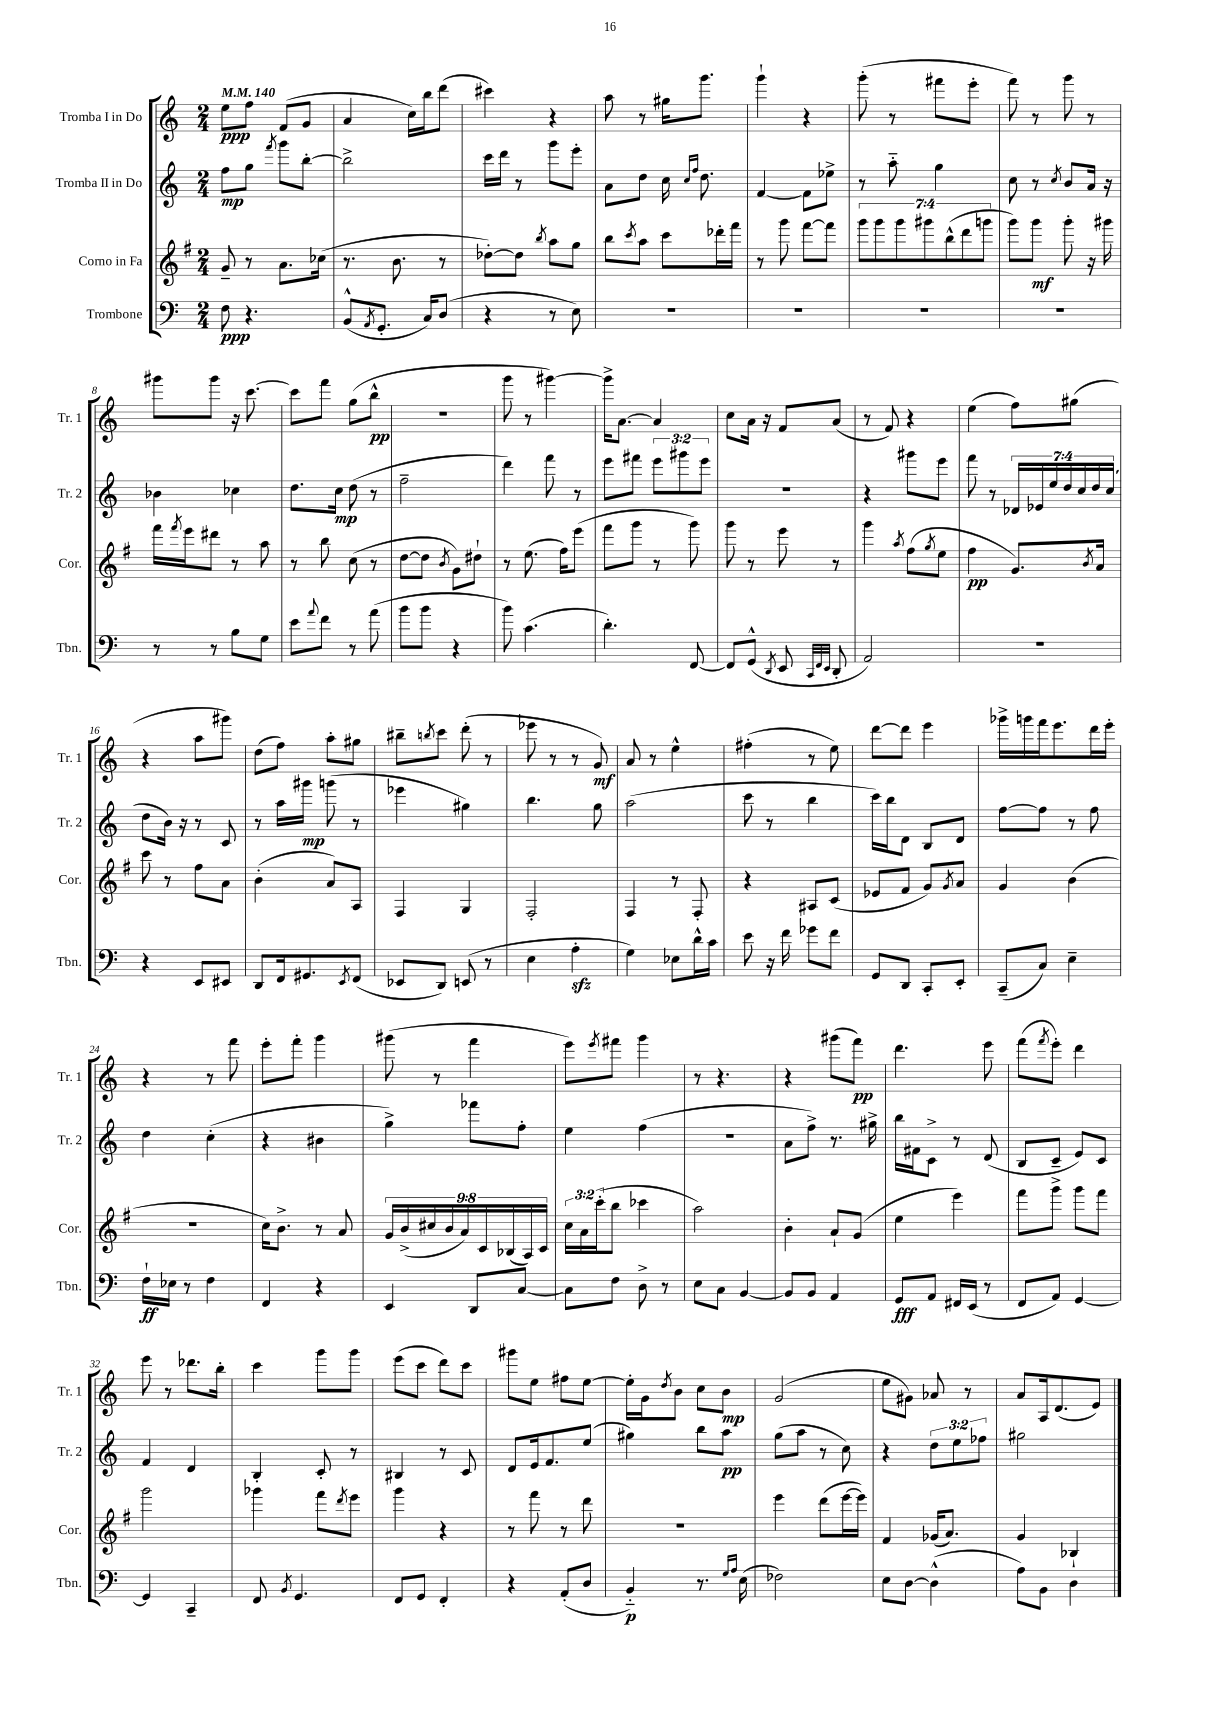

**kern	**kern	**kern	**kern
*staff4	*staff3	*staff2	*staff1
*clefF4	*clefG2	*clefG2	*clefG2
*k[]	*k[f#]	*k[]	*k[]
*M2/4	*M2/4	*M2/4	*M2/4
*MM140	*MM140	*MM140	*MM140
8F	8g~	8ff	8ee
4.r	8r	8gg	8ff
.	.	8qfff	.
.	8.a	8ggg	(8f
.	.	[8bb'	8g
.	(16cc-	.	.
=	=	=	=
(8BB^^	8.r	2bb^]	4a
8qAA	.	.	.
8.GG'	.	.	.
.	8.b	.	.
.	.	.	16cc)
16C)	.	.	16bb
(8D	8r	.	(8ddd
=	=	=	=
4r	[8dd-')	16ccc	4ccc#)
.	.	16ddd	.
.	8dd-]	8r	.
.	8qbb	.	.
8r	8aa	8ggg	4r
8E)	8gg	8eee'	.
=	=	=	=
2r	8bb	8a	8aa
.	8qccc	.	.
.	8aa	8dd	8r
.	8ccc	16cc	16gg#
.	.	16qqcc	.
.	.	16qqff	.
.	.	8.dd	8.ggg
.	16ddd-'	.	.
.	16fff#	.	.
=	=	=	=
2r	8r	[4f	4ggg`
.	8ggg	.	.
.	[8fff#	8f]	4r
.	8fff#]	8ee-^	.
=	=	=	=
2r	14ggg	8r	(8ggg'
.	14ggg	.	.
.	.	8aa'~	8r
.	14ggg	.	.
.	14ggg#	.	.
.	.	4gg	8fff#
.	(14bb^^	.	.
.	14ddd	.	.
.	.	.	8eee'
.	14ggg	.	.
=	=	=	=
2r	8ggg)	8cc	8fff)
.	8ggg	8r	8r
.	.	8qcc	.
.	8ggg'	8b	8ggg
.	16r	16a	8r
.	16ggg#	16r	.
=	=	=	=
8r	16fff#	4b-	8ggg#
.	8qfff#	.	.
.	16eee	.	.
8r	8ddd#	.	8ggg#
8B	8r	4cc-	16r
.	.	.	[8.ccc
8G	8aa	.	.
=	=	=	=
8e	8r	8.dd	8ccc]
8qqa	.	.	.
8f	8bb	.	8fff
.	.	16cc	.
8r	(8cc	(8dd	(8gg
(8a	8r	8r	8bb^^
=	=	=	=
8b	[8dd	2ff~	2r
8b	8dd]	.	.
.	8qb	.	.
4r	8g)	.	.
.	8dd#`	.	.
=	=	=	=
8b)	8r	4ddd)	8ggg
(4.c	(8.ee	.	8r
.	.	8fff	[4ggg#)
.	16ff#)	.	.
.	(8eee	8r	.
=	=	=	=
4.d')	8fff#	8eee	16ggg#^]
.	.	.	[8.a
.	8ggg	8fff#	.
.	8r	12eee	4a]
.	.	12ggg#	.
[8FF	8ggg)	.	.
.	.	12eee	.
=	=	=	=
8FF]	8ggg	2r	8cc
(8GG^^	8r	.	16a
.	.	.	16r
8qDD	.	.	.
8EE	8eee	.	8f
32qqCC	.	.	.
32qqFF	.	.	.
32qqEE	.	.	.
8DD'	8r	.	(8a
=	=	=	=
2AA)	4ggg	4r	8r
.	.	.	8f)
.	8qaa	.	.
.	(8ff#	8ggg#	4r
.	8qgg	.	.
.	8ee	8eee	.
=	=	=	=
2r	4ff#	8fff	(4ee
.	.	8r	.
.	8.g)	28d-	8ff)
.	.	28e-	.
.	.	28ee	.
.	.	28dd	.
.	.	.	(8gg#
.	.	28cc	.
.	.	28dd	.
.	8qb	.	.
.	16a	.	.
.	.	(28cc	.
=	=	=	=
4r	8ccc	8dd	4r
.	8r	16b)	.
.	.	16r	.
8EE	8ff#	8r	8aa
8EE#	8a	8c	8ggg#)
=	=	=	=
8DD	(4b'	8r	(8dd
16FF	.	16aa	8ff)
8.GG#	.	16ggg#	.
.	8a)	(8ggg	8aa'
8qEE	.	.	.
(8FF	8A	8r	8gg#
=	=	=	=
8EE-	4F#	4eee-	8bb#~
.	.	.	8qbb
8DD)	.	.	8ccc
(8EE	4G	4gg#)	(8ddd'
8r	.	.	8r
=	=	=	=
4E	2F#'	4.bb	8eee-
.	.	.	8r
4A'	.	.	8r
.	.	8gg	8g)
=	=	=	=
4G)	4F#	(2aa	8a
.	.	.	8r
8E-	8r	.	4ee^^
16d^^	8F#'	.	.
16c	.	.	.
=	=	=	=
8e	4r	8ccc	(4ff#'
16r	.	8r	.
16f	.	.	.
8g-	8A#	4bb	8r
8f	(8c	.	8ee)
=	=	=	=
8GG	8e-	16ccc)	[8ddd
.	.	16bb	.
8DD	8f#	8d	8ddd]
8CC'	8g)	8B	4eee
.	8qg	.	.
8EE'	8a	8d	.
=	=	=	=
(8CC~	4g	[8ff	16ggg-^
.	.	.	16ggg
8C)	.	8ff]	16fff
.	.	.	8.eee
4E~	(4b	8r	.
.	.	8ff	16ddd
.	.	.	16eee'
=	=	=	=
16F`	2r	4dd	4r
16E-	.	.	.
8r	.	.	.
4F	.	(4cc'	8r
.	.	.	8fff
=	=	=	=
4FF	16cc)	4r	8eee'
.	8.b^	.	.
.	.	.	8fff'
4r	8r	4b#	4ggg
.	8a	.	.
=	=	=	=
4EE	18g	4gg^)	(8ggg#
.	(18b^	.	.
.	18cc#	.	.
.	.	.	8r
.	18b	.	.
.	18a)	.	.
8DD	.	8fff-	4fff
.	18c	.	.
.	(18B-	.	.
[8C	.	8ff'	.
.	18A)	.	.
.	18c	.	.
=	=	=	=
8C]	24cc	4ee	8eee)
.	24a	.	.
.	(24ccc'	.	.
.	.	.	8qeee
8F	8bb	.	8fff#
8D^	4ccc-	(4ff	4ggg
8r	.	.	.
=	=	=	=
8E	2aa)	2r	8r
8C	.	.	4.r
[4BB	.	.	.
=	=	=	=
8BB]	4b'	8a	4r
8BB	.	8ff^)	.
4AA	8a`	8.r	(8ggg#
.	(8g	.	8fff)
.	.	16gg#^	.
=	=	=	=
8GG	4ee	16bb	4.ddd
.	.	16f#	.
8AA	.	8c^	.
16FF#	4eee)	8r	.
(16EE	.	.	.
8r	.	(8d	8eee
=	=	=	=
8FF	8fff#	8B	(8fff
.	.	.	8qfff
8AA)	8ggg^	8c~	8eee')
[4GG	8ggg	8e)	4ddd
.	8fff#	8c	.
=	=	=	=
4GG]	2ggg	4f	8eee
.	.	.	8r
4CC~	.	4d	8.ddd-
.	.	.	16bb'
=	=	=	=
8FF	4ggg-	4B'	4ccc
8qBB	.	.	.
4.GG	.	.	.
.	8fff#	8c'	8ggg
.	8qddd	.	.
.	8eee	8r	8ggg
=	=	=	=
8FF	4ggg	4B#	(8eee
8GG	.	.	8ccc
4FF'	4r	8r	8ddd)
.	.	8c	8ccc
=	=	=	=
4r	8r	8d	8ggg#
.	8fff#	16e	8ee
.	.	8.f	.
(8AA'	8r	.	8ff#
8D	8ddd	(8ee	[8ee
=	=	=	=
4BB'~)	2r	4gg#)	16ee']
.	.	.	16g
.	.	.	8qdd
.	.	.	8b
8.r	.	8bb	8cc
.	.	8aa	8b
16qqG	.	.	.
16qqA	.	.	.
(16E	.	.	.
=	=	=	=
2F-)	4eee	(8gg	(2g
.	.	8aa	.
.	(8ddd	8r	.
.	[16eee	8cc)	.
.	16eee])	.	.
=	=	=	=
8E	4f#	4r	8ee
[8D	.	.	8g#)
(4D^^]	(16g-	12dd	8a-
.	8.a)	.	.
.	.	12ee	.
.	.	.	8r
.	.	12ff-	.
=	=	=	=
8A)	4g	2gg#	8a
8BB	.	.	16A
.	.	.	(8.d
4D	4B-`	.	.
.	.	.	8e)
==	==	==	==
*-	*-	*-	*-
